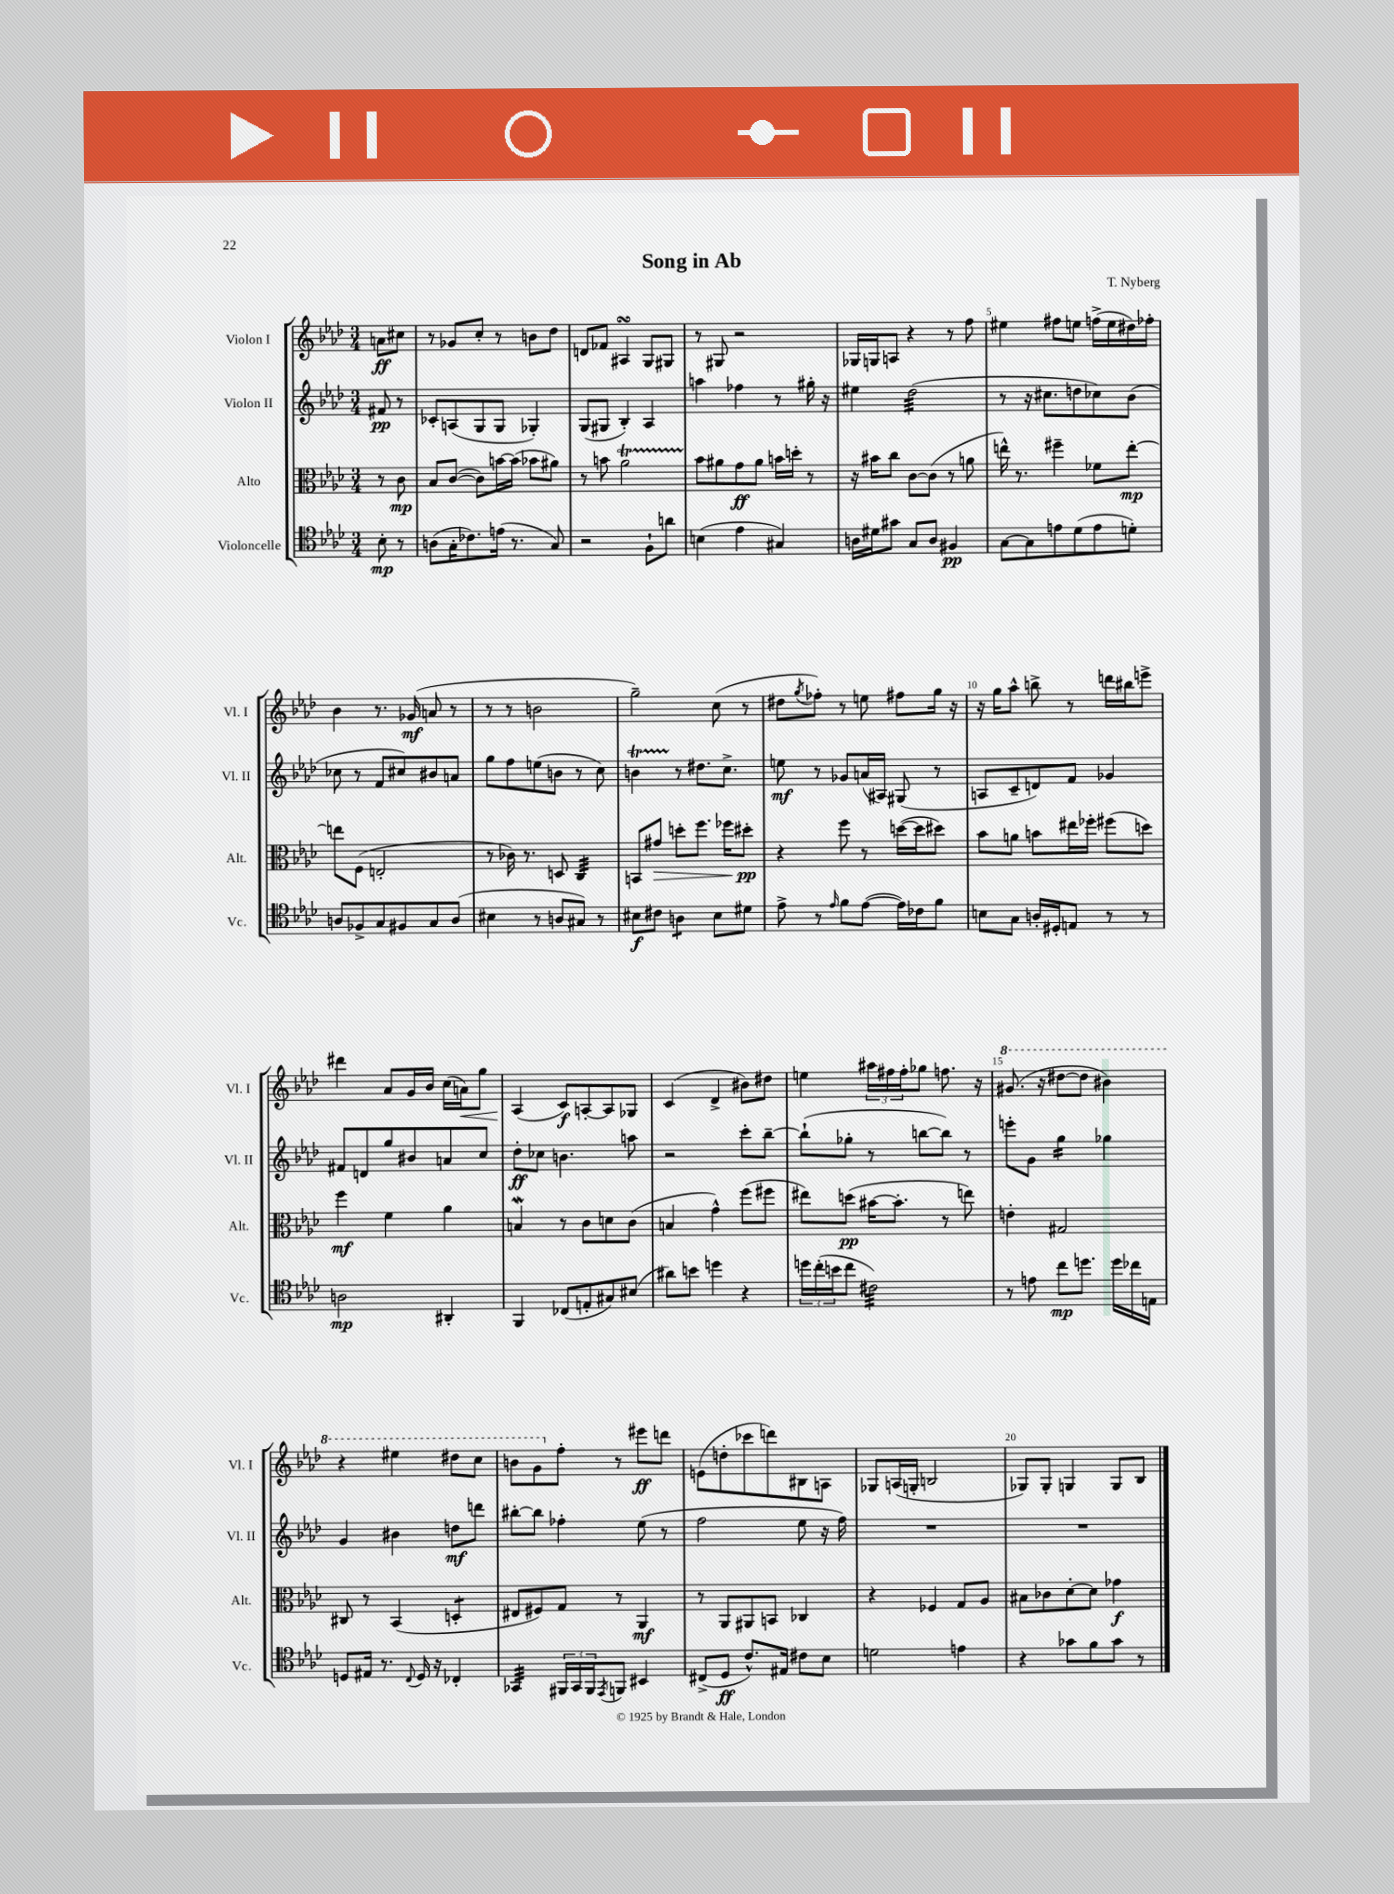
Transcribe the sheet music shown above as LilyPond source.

\header { title = "Song in Ab" composer = "T. Nyberg" }
<<
\new StaffGroup <<
\new Staff = "s0" \with { instrumentName = "Violon I" shortInstrumentName = "Vl. I" } {
    \clef treble \key aes \major \numericTimeSignature \time 3/4 \partial 4
    a'8\ff cis''8 |
    r8 ges'8 c''8-. r8 b'8 des''8 |
    d'8 fes'8 ais4\turn g8 gis8 |
    r8 gis8 r2 |
    ges16 g16 a8 r4 r8 f''8 |
    eis''4 fis''8 e''8 f''16->( e''16 dis''16) fes''16-. |
    bes'4 r8. ges'16\mf( a'8 r8 |
    r8 r8 b'2 |
    g''2--) c''8( r8 |
    dis''8 \acciaccatura { g''8 } fes''8-.) r8 e''8 fis''8 g''16 r16 |
    r16 g''16 aes''8-^ b''8-> r8 d'''16 bis''16 e'''8-> |
    dis'''4 aes'8 g'16 bes'16 c''16( a'16\<) g''8 |
    aes4\!( c'8\f) a8~-. a8 ges8 |
    c'4( des'4-> bis'8) dis''8 |
    e''4 \tuplet 3/2 { ais''16 fis''16 fis''16-. } ges''8 f''8. r16 |
    \ottava #1 gis''8.( r16 dis'''8~ dis'''8 bis''4) |
    r4 eis'''4 dis'''8 c'''8 |
    b''8 g''8 \ottava #0 f''8-. r8 eis'''8\ff d'''8 |
    e'8( d''8-. ces'''8 d'''8) bis8 a8 |
    ges8 a16( g16-. b2 |
    ges8) ges8-. g4 g8 bes8 \bar "|." |
}
\new Staff = "s1" \with { instrumentName = "Violon II" shortInstrumentName = "Vl. II" } {
    \clef treble \key aes \major \numericTimeSignature \time 3/4 \partial 4
    fis'8\pp r8 |
    ces'8-. a8( g8 g8 ges4-.) |
    g8( gis8 bes4-.) aes4 |
    a''4 fes''4 r8 gis''16-. r16 |
    eis''4 des''2:32( |
    r8 r16 cis''8. d''8 ces''8) bes'8( |
    ces''8 r8 f'8 cis''8) bis'8 a'8 |
    g''8 f''8 e''8( b'8 r8 c''8) |
    b'4\startTrillSpan r8\stopTrillSpan dis''8. c''8.-> |
    e''8\mf r8 ges'8 a'16( ais16) gis8( r8 |
    a8 c'8-- d'8) f'8 ges'4 |
    fis'8 d'8 g''8 bis'8 a'8 c''8 |
    des''8-.\ff ces''8 b'4. a''8 |
    r2 c'''8-. bes''8~-- |
    bes''8-!( ges''8-. r8 b''8~ b''8) r8 |
    e'''8-. g'8 g''4:16 ges''4 |
    g'4 bis'4 d''8\mf d'''8 |
    bis''8~-. bis''8 fes''4-. ees''8( r8 |
    f''2 ees''8 r16 f''16) |
    R2. |
    R2. \bar "|." |
}
\new Staff = "s2" \with { instrumentName = "Alto" shortInstrumentName = "Alt." } {
    \clef alto \key aes \major \numericTimeSignature \time 3/4 \partial 4
    r8 c'8\mp |
    bes8 c'8~( c'8) b'16~ b'16( bes'8 ais'8) |
    r8 b'8 aes'2\startTrillSpan |
    bes'8\stopTrillSpan ais'8 g'8\ff ais'8 b'16 d''16-. r8 |
    r16 bis'16 c''8 c'8~ c'8( r8 a'8 |
    e''16-^) r8. fis''4-- fes'8 e''8~-.\mp |
    e''8 f8( e2-. |
    r8 ces'16) r8. d8 c4:32 |
    b,8 gis'8\> d''8-. f''8. fes''16 dis''8-.\pp\! |
    r4 f''8 r8 d''16~( d''16 dis''8) |
    bes'8 a'8 b'8 eis''16 fes''16-. fis''8( d''8) |
    f''4\mf f'4 aes'4 |
    b4\mordent r8 c'8 d'8 c'8( |
    b4 g'4-^) f''8( fis''8 |
    eis''8) d''8\pp( bis'16~ bis'8.-. r8 e''8) |
    e'4-. gis2 |
    cis8 r8 bes,4( d4:8-. |
    eis8 fis8) g8 r8 aes,4\mf |
    r8 aes,8 ais,8 b,8 ces4 |
    r4 fes4 g8 aes8 |
    bis8 ces'8 des'8~-. des'8 ges'4\f \bar "|." |
}
\new Staff = "s3" \with { instrumentName = "Violoncelle" shortInstrumentName = "Vc." } {
    \clef tenor \key aes \major \numericTimeSignature \time 3/4 \partial 4
    bes8-.\mp r8 |
    a8( g16-. ces'8.) e'16( r8. g8) |
    r2 f8-! a'8 |
    b4( ees'4 gis4) |
    a16 dis'16 gis'8 g8 a8 fis4\pp |
    g8~ g8 e'8 des'8( e'8 d'8-.) |
    a8 fes8-> g8 fis8 g8 a8( |
    bis4 r8 a8 gis8) r8 |
    bis8\f cis'8 a4:8 bis8 dis'8 |
    ees'8-> r8 \grace { ees'16 } f'8 ees'8~( ees'16) ces'16 f'8 |
    b8 g8 a16-. dis16-. e8 r8 r8 |
    a2\mp ais,4-. |
    f,4 ces8( e8-. gis8) bis8( |
    ais'8) b'8 d''4 r4 |
    \tuplet 3/2 { d''16 c''16-.( b'16 } c''8 cis'2:32) |
    r8 e'8 c''8\mp d''8. d''16 ces''16 e16 |
    d8 eis16 r8. \appoggiatura { c8 } d16 r16 ces4-. |
    ges,4:32 \tuplet 3/2 { fis,16 ges,16 fis,16 } \acciaccatura { ees,8 } f,8 bis,4 |
    cis8->( des8\ff c'8.-^) eis16 cis'8 bes8 |
    d'2 e'4 |
    r4 ges'8 f'8 ges'8 r8 \bar "|." |
}
>>
>>
\layout { \context { \Score \override BarNumber.break-visibility = ##(#f #t #t) barNumberVisibility = #(every-nth-bar-number-visible 5) } }
